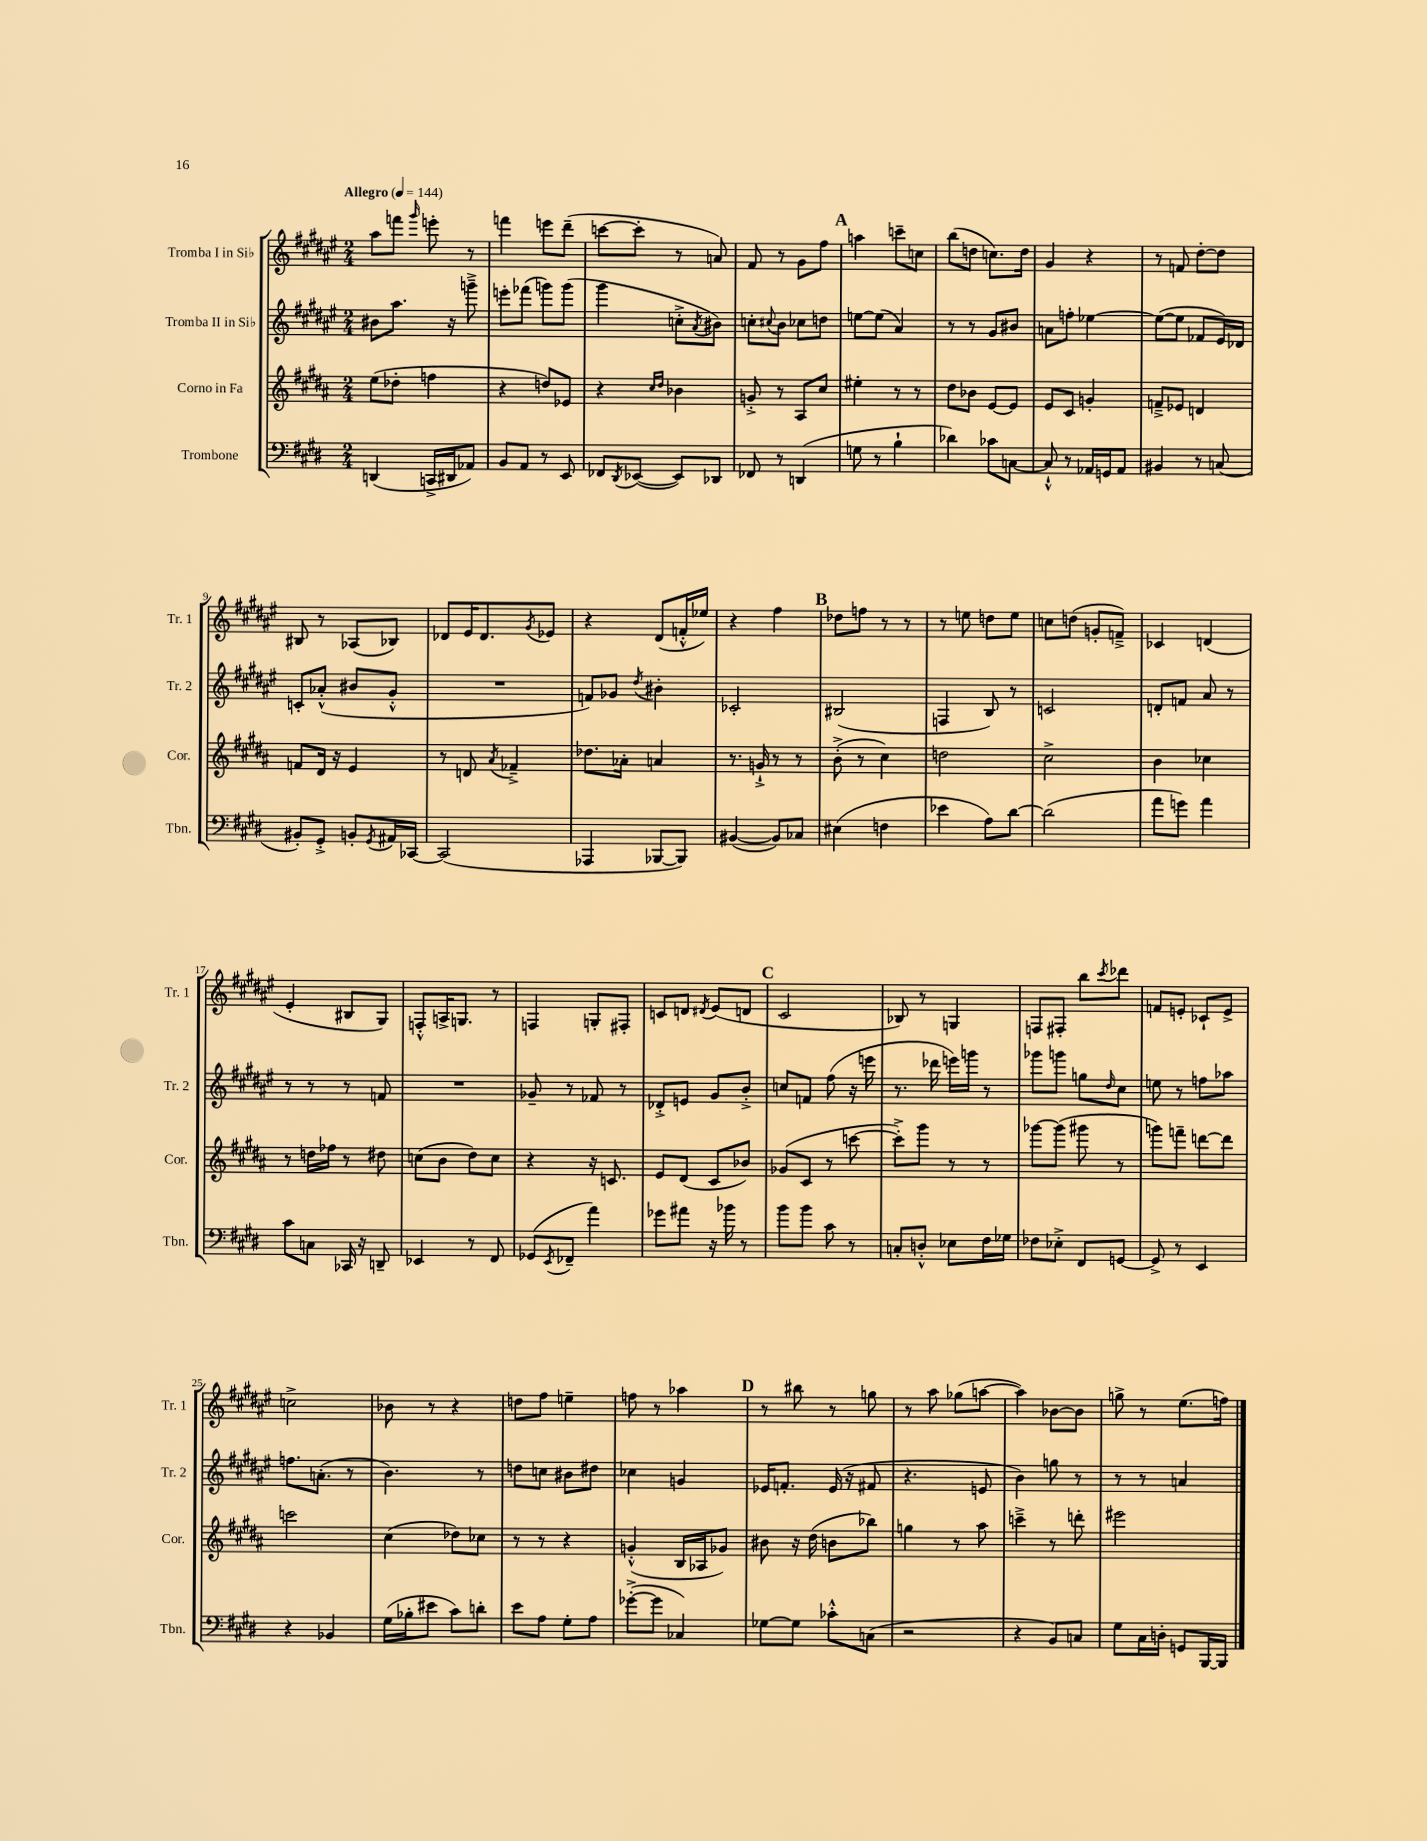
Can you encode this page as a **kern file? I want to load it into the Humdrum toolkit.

**kern	**kern	**kern	**kern
*staff4	*staff3	*staff2	*staff1
*clefF4	*clefG2	*clefG2	*clefG2
*k[f#c#g#d#]	*k[f#c#g#d#a#]	*k[f#c#g#d#a#e#]	*k[f#c#g#d#a#e#]
*M2/4	*M2/4	*M2/4	*M2/4
*MM144	*MM144	*MM144	*MM144
(4DD/	(8ee\L	8b#\L	8aa#\L
.	8dd-'\J	8.aa#\J	8fff\J
.	.	.	16qqggg#/
16CC^/LL	4ff\	.	8eee'\
16DD#/J	.	16r	.
8AA-/J)	.	8ggg~^\	8r
=	=	=	=
8BB/L	4r	8eee'\L	4fff\
8AA/J	.	(8fff-\J	.
8r	8dd/L)	8ggg\L)	8eee\L
8EE/	8e-/J	(8ggg\J	(8ddd#~\J
=	=	=	=
8FF-/L	4r	4ggg#\	[8ccc\L
8qDD#/	.	.	.
([8EE-/J	.	.	8ccc'\]J
.	16qqcc#/LL	.	.
.	16qqdd#/JJ	.	.
8EE-/]L)	4b-\	8cc'^\L	8r
.	.	8qa#/	.
8DD-/J	.	8b#\J)	8a/)
=	=	=	=
8FF-/	8g'^/	8cc'\L	8f#/
.	.	8qqcc#/	.
8r	8r	8b\J	8r
(4DD/	8A#/L	8cc-\L	8g#\L
.	8cc#/J	8dd\J	8ff#\J
=	=	=	=
8G\	4ee#'\	[8ee\L	4aa\
8r	.	(8ee\]J	.
4B`\	8r	4a#/)	8ccc~\L
.	8r	.	8cc\J
=	=	=	=
4d-\)	8dd#\L	8r	(8bb\L
.	8b-\J	8r	8dd\J
8c-\L	[8e/L	8g#/L	8.cc\L)
[8C\J	8e/]J	8b#/J	.
.	.	.	16dd\Jk
=	=	=	=
8C`^^/]	8e/L	8a\L	4g#/
8r	8c#/J	8ff'\J	.
16AA-/LL	4g'/	[4ee-\	4r
16GG/J	.	.	.
8AA-/J	.	.	.
=	=	=	=
4BB#/	8f~^/L	(8ee-\_L	8r
.	8e-/J	8ee-\]J	8f/
8r	4d/	8f-/L	[8dd#'\L
(8C/	.	16e#/L)	8dd#\]J
.	.	16d-/JJ	.
=	=	=	=
8BB#'/L)	8f/L	8c'/L	8B#/
8GG#'^/J	16d#/Jk	(8a-'^^/J	8r
.	16r	.	.
8BB'/L	4e/	8b#/L	(8A-/L
8qGG#/	.	.	.
16AA#/L	.	8g#'^^/J	8B-/J)
[16CC-/JJ	.	.	.
=	=	=	=
(2CC-/]	8r	2r	8d-/L
.	8d/	.	16e#/K
.	.	.	8.d-/
.	8qa#/	.	.
.	4f-~^/	.	.
.	.	.	8qg#/
.	.	.	8e-/J
=	=	=	=
4AAA-/	8.dd-\L	8f/L)	4r
.	.	8g-/J	.
.	16a-'\Jk	.	.
.	.	8qdd#/	.
[8BBB-/L	4a/	4b#'\	(8d#/L
8BBB-/]J)	.	.	16f'^^/L
.	.	.	16ee-/JJ)
=	=	=	=
([4BB#/	8.r	2c-'/	4r
.	16g`^/	.	.
8BB#/]L)	8r	.	4ff#\
8C-/J	8r	.	.
=	=	=	=
(4E#\	(8b'^\	(2B#/	8dd-\L
.	8r	.	8ff\J
4F\	4cc#\)	.	8r
.	.	.	8r
=	=	=	=
4e-\	2dd\	4F/	8r
.	.	.	8ee\
8A\L)	.	8B/)	8dd\L
[8d#\J	.	8r	8ee\J
=	=	=	=
(2d#\]	2cc#^\	2c/	8cc\L
.	.	.	(8dd\J
.	.	.	8g'/L
.	.	.	8f~^/J)
=	=	=	=
8a\L	4b\	8d'/L	4c-/
8g\J)	.	8f/J	.
4a\	4cc-\	8a#/	(4d/
.	.	8r	.
=	=	=	=
8c#\L	8r	8r	4e#'/
8C\J	16dd\LL	8r	.
.	16ff-\JJ	.	.
16CC-/	8r	8r	8B#/L
16r	.	.	.
8DD~/	8dd#\	8f/	8G#/J)
=	=	=	=
4EE-/	(8cc\L	2r	8F'^^/L
.	8b\J	.	16A^/K
.	.	.	8.G/J
8r	8dd#\L)	.	.
8FF#/	8cc\J	.	8r
=	=	=	=
(8GG-/L	4r	8g-~/	4F/
8qEE/	.	.	.
8FF-~/J	.	8r	.
4a\)	16r	8f-/	8G'/L
.	8.c/	.	.
.	.	8r	8F#'/J
=	=	=	=
8g-\L	8e/L	8d-'^/L	8c/L
8a#\J	(8d#/J	8e/J	8d/J
.	.	.	8qd#/
16r	8c#/L	8g#/L	(8e#/L
16b-\	.	.	.
8r	8b-/J)	8b'^/J	8d/J
=	=	=	=
8b\L	(8g-/L	8cc/L	2c#/
8b\J	8c#/J	8f/J	.
8c#\	8r	(8ff#\	.
8r	[8ccc\	16r	.
.	.	16eee\	.
=	=	=	=
8C'/L	8ccc'^\]L)	8.r	8B-/)
8D'^^/J	8ggg#\J	.	8r
.	.	16ddd-\	.
8E-\L	8r	16eee\LL)	4G/
.	.	16ggg\JJ	.
16F#\L	8r	8r	.
16G-\JJ	.	.	.
=	=	=	=
8F-\L	[8ggg-\L	8ggg-\L	8F/L
8E-'^\J	(8ggg-\]J	8ggg\J	8F#'/J
8FF#/L	8ggg#\	8gg\L	8bb\L
.	.	16qqdd#/	8qccc#/
[8GG/J	8r	8cc#\J	8ddd-\J
=	=	=	=
8GG^/]	8ggg\L)	8ee\	8f/L
8r	8fff~\J	8r	8e'/J
4EE/	[8ddd\L	8ff\L	8c-`/L
.	8ddd\]J	8aa-\J	8e^/J
=	=	=	=
4r	2ccc\	8.ff\L	2cc^\
.	.	(8.a'\J	.
4BB-/	.	.	.
.	.	8r	.
=	=	=	=
(16G#\LL	(4cc#\	4.b\)	8b-\
16B-'\J	.	.	.
8e#\J	.	.	8r
8c#\L)	8dd-\L)	.	4r
8d'\J	8cc-\J	8r	.
=	=	=	=
8e\L	8r	8dd\L	8dd\L
8A\J	8r	8cc\J	8ff#\J
8G#'\L	4r	8b#\L	4ee~\
8A\J	.	8dd#\J	.
=	=	=	=
([8g-'^\L	(4g'^^/	4cc-\	8ff\
8g-\]J	.	.	8r
4C-/)	16B/LL	4g/	4aa-\
.	16A-/J	.	.
.	8g-/J)	.	.
=	=	=	=
[8G-\L	8b#\	16e-/LK	8r
.	.	8.f'/J	.
8G-\]J	16r	.	8bb#\
.	(16dd#\	.	.
8c-'^^\L	8b\L	(16e-/	8r
.	.	16r	.
(8C\J	8bb-\J)	8f#/	8gg\
=	=	=	=
2r	4gg\	4.r	8r
.	.	.	8aa#\
.	8r	.	(8gg-\L
.	8aa#\	8e/	[8aa\J
=	=	=	=
4r	4ccc~^\	4b\)	4aa\])
8BB/L)	8r	8gg\	[8b-\L
8C/J	8ddd'\	8r	8b-\]J
=	=	=	=
8G#\L	2eee#\	8r	8gg^\
16C#\L	.	8r	8r
16D'\JJ	.	.	.
8GG/L	.	4a/	(8.ee#\L
[16BBB/L	.	.	.
16BBB/]JJ	.	.	16ff\Jk)
==	==	==	==
*-	*-	*-	*-
